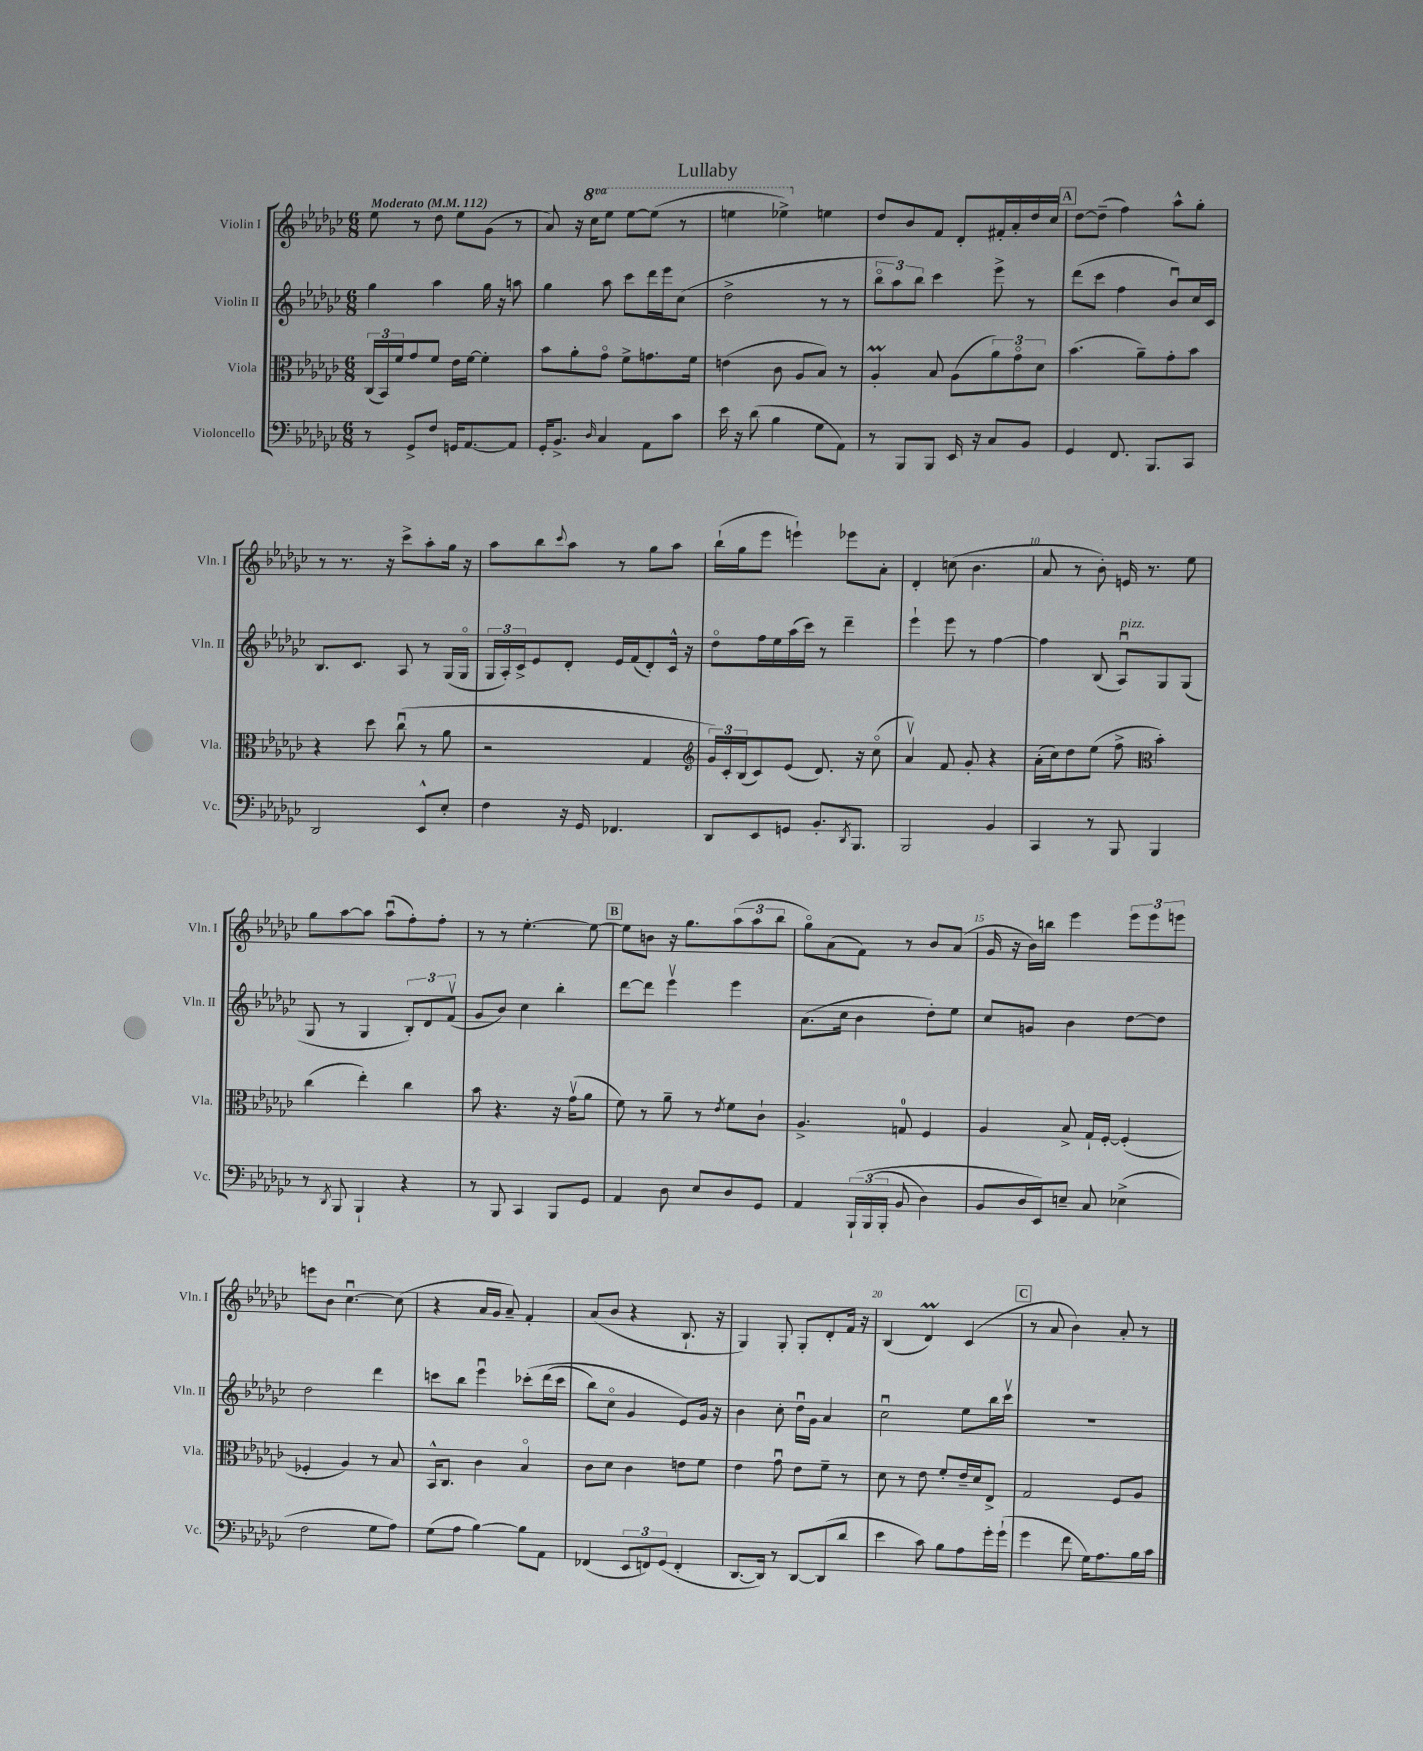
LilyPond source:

\header { title = "Lullaby" }
<<
\new StaffGroup <<
\new Staff = "s0" \with { instrumentName = "Violin I" shortInstrumentName = "Vln. I" } {
    \clef treble \key ges \major \numericTimeSignature \time 6/8 \set Staff.ottavationMarkups = #ottavation-simple-ordinals \tempo "Moderato" 4 = 112
    ees''8 r8 des''8 ees''8 ges'8( r8 |
    aes'8) r16 \ottava #1 ces'''16 ees'''8 ees'''8~ ees'''8( r8 |
    e'''4 ees'''4->) \ottava #0 e''4 |
    des''8 bes'8 f'8 des'8-. fis'16-. aes'16-. des''16 ces''16 |
    \mark \markup { \box "A" } des''8~ des''8--( f''4) aes''8-^ ges''8-. |
    r8 r8. r16 ces'''8-> aes''8-. ges''16 r16 |
    aes''8 bes''8 \appoggiatura { ces'''8 } aes''8 r8 ges''8 aes''8 |
    bes''16-!( ges''16 ees'''8 e'''4-!) ees'''8 aes'8-. |
    des'4-. c''8( bes'4. |
    aes'8 r8 bes'8-.) e'16 r8. ees''8 |
    ges''8 aes''8~ aes''8 aes''8\downbow( f''8-.) f''8-. |
    r8 r8 ees''4.~-. ees''8~ |
    \mark \markup { \box "B" } ees''8 b'8 r16 ges''8. \tuplet 3/2 { aes''8( aes''8 bes''8 } |
    ges''8\flageolet) aes'8( f'8) r8 bes'8 aes'8( |
    ges'16 r16 bes'16) b''16 ees'''4 \tuplet 3/2 { ees'''8 ees'''8 e'''8 } |
    e'''8 bes'8 ces''4.~\downbow ces''8( |
    r4 aes'16 ges'16 aes'8--) f'4-. |
    aes'8( bes'8 r4 bes8.-! r16 |
    ges4) ges8-. ges8-. des'8-. f'16 r16 |
    bes4( des'4\prall) ces'4( |
    \mark \markup { \box "C" } r8 aes'8 bes'4) aes'8-. r8 \bar "|." |
}
\new Staff = "s1" \with { instrumentName = "Violin II" shortInstrumentName = "Vln. II" } {
    \clef treble \key ges \major \numericTimeSignature \time 6/8
    ges''4 aes''4 ges''16 r16 a''8 |
    ges''4 aes''8 ces'''8 des'''16 ees'''16 ces''8( |
    des''2-> r8 r8 |
    \tuplet 3/2 { bes''8\flageolet aes''8) bes''8 } ces'''4 ees'''8-> r8 |
    \mark \markup { \box "A" } des'''8( ces'''8 f''4 bes'8\downbow) ces''16 ces'16 |
    bes8. ces'8. aes8 r8 ges16( ges16\flageolet |
    \tuplet 3/2 { ges16 aes16-.) ces'16-> } ees'8 des'8-. ees'16 f'16( des'8-.) ces'16-^ r16 |
    des''8\flageolet f''16 ees''16 aes''16( ces'''16) r8 des'''4-- |
    ees'''4-! ees'''8 r8 f''4~ |
    f''4 bes8( aes8\downbow^\markup { \italic "pizz." }) ges8 ges8( |
    ges8 r8 ges4 \tuplet 3/2 { bes8-.) des'8 f'8\upbow( } |
    ges'8 bes'8) ces''4 bes''4-. |
    \mark \markup { \box "B" } des'''8~ des'''8 ees'''4\upbow ees'''4 |
    aes'8.( ces''16 bes'4 des''8-.) ees''8 |
    ces''8 g'8 bes'4 des''8~ des''8 |
    des''2 des'''4 |
    c'''8 bes''8 ees'''4\downbow ces'''8-.\( des'''16( ces'''16 |
    bes''8) ces''8\flageolet ges'4 ees'8\) ges'16 r16 |
    bes'4 ces''8-. des''16\downbow ges'16 aes'4 |
    ces''2\downbow ees''8 bes''16 ces'''16\upbow |
    \mark \markup { \box "C" } R2. \bar "|." |
}
\new Staff = "s2" \with { instrumentName = "Viola" shortInstrumentName = "Vla." } {
    \clef alto \key ges \major \numericTimeSignature \time 6/8
    \tuplet 3/2 { ces16( bes,16) f'16 } ges'8 f'8 ees'16 f'16~ f'4-. |
    bes'8 aes'8-. ges'8\flageolet f'8-> g'8. f'16 |
    e'4( ces'8 aes8 bes8) r8 |
    aes4-.\prall bes8 aes8( \tuplet 3/2 { aes'8) ges'8\flageolet des'8 } |
    \mark \markup { \box "A" } bes'4.( aes'8--) ges'8-. bes'8 |
    r4 des''8 ces''8\downbow( r8 aes'8 |
    r2 ges4 |
    \clef treble \tuplet 3/2 { ges'16) ces'16-. bes16( } ces'8) ees'8( des'8.) r16 ces''8\flageolet( |
    aes'4\upbow) f'8 ges'8-. r4 |
    aes'16-.( ces''16) des''8 ees''8( f''8-> \clef alto bes'4-.) |
    ces''4( ees''4-.) ces''4 |
    bes'8 r4. r16 ges'16\upbow( aes'8 |
    \mark \markup { \box "B" } f'8) r8 aes'8-- r8 \acciaccatura { ees'8 } f'8 ces'8-! |
    aes4.-> g8-0 f4 |
    aes4 bes8-> ges16-! f16~-. f4-.( |
    fes4-. aes4) r8 bes8 |
    bes,16-^ ces8. ces'4 bes4\flageolet |
    ces'8 des'8 ces'4 e'8 f'8 |
    ees'4 ges'8\downbow ees'8 f'8-- r8 |
    des'8 r8 ees'8 f'8-. ees'16-- des'16 ees8-> |
    \mark \markup { \box "C" } ges2 f8 aes8 \bar "|." |
}
\new Staff = "s3" \with { instrumentName = "Violoncello" shortInstrumentName = "Vc." } {
    \clef bass \key ges \major \numericTimeSignature \time 6/8
    r8 ges,8-> f8 g,16 aes,8.~ aes,8 |
    ges,16-. bes,8.-> \grace { des16 } ces4 aes,8 ces'8 |
    ees'16 r16 des'8( bes4 ges8 aes,8) |
    r8 bes,,8 bes,,8 ees,16 r16 ces8 bes,8 |
    \mark \markup { \box "A" } ges,4 f,8. bes,,8. ces,8 |
    des,2 ees,8-^ ees8-. |
    f4 r16 ges,16 fes,4. |
    des,8 ees,8 g,8 bes,8.-. \acciaccatura { des,8 } bes,,8. |
    bes,,2 bes,4 |
    ces,4 r8 bes,,8 bes,,4 |
    r8 \acciaccatura { des,8 } bes,,8 bes,,4-! r4 |
    r8 bes,,8 ces,4 bes,,8 ges,8 |
    \mark \markup { \box "B" } aes,4 des8 ees8 des8 ges,8 |
    aes,4 \tuplet 3/2 { bes,,16-!\( bes,,16( bes,,16-. } bes,8 des4) |
    bes,8 des16 ees,16\) e8-- ces8 ees4->( |
    f2 ges8 aes8) |
    ges8( aes8 bes4~) bes8 aes,8 |
    fes,4( \tuplet 3/2 { ees,8 f,8) ges,8( } f,4-. |
    des,8.~ des,16) r8 des,8~ des,8( des'8 |
    ees'4 ces'8) bes8 aes8 ges'16-. ges'16-!( |
    \mark \markup { \box "C" } ges'4 f'8 ges16) aes8. bes16 ces'16 \bar "|." |
}
>>
>>
\layout { \context { \Score \override BarNumber.break-visibility = ##(#f #t #t) barNumberVisibility = #(every-nth-bar-number-visible 5) } }
